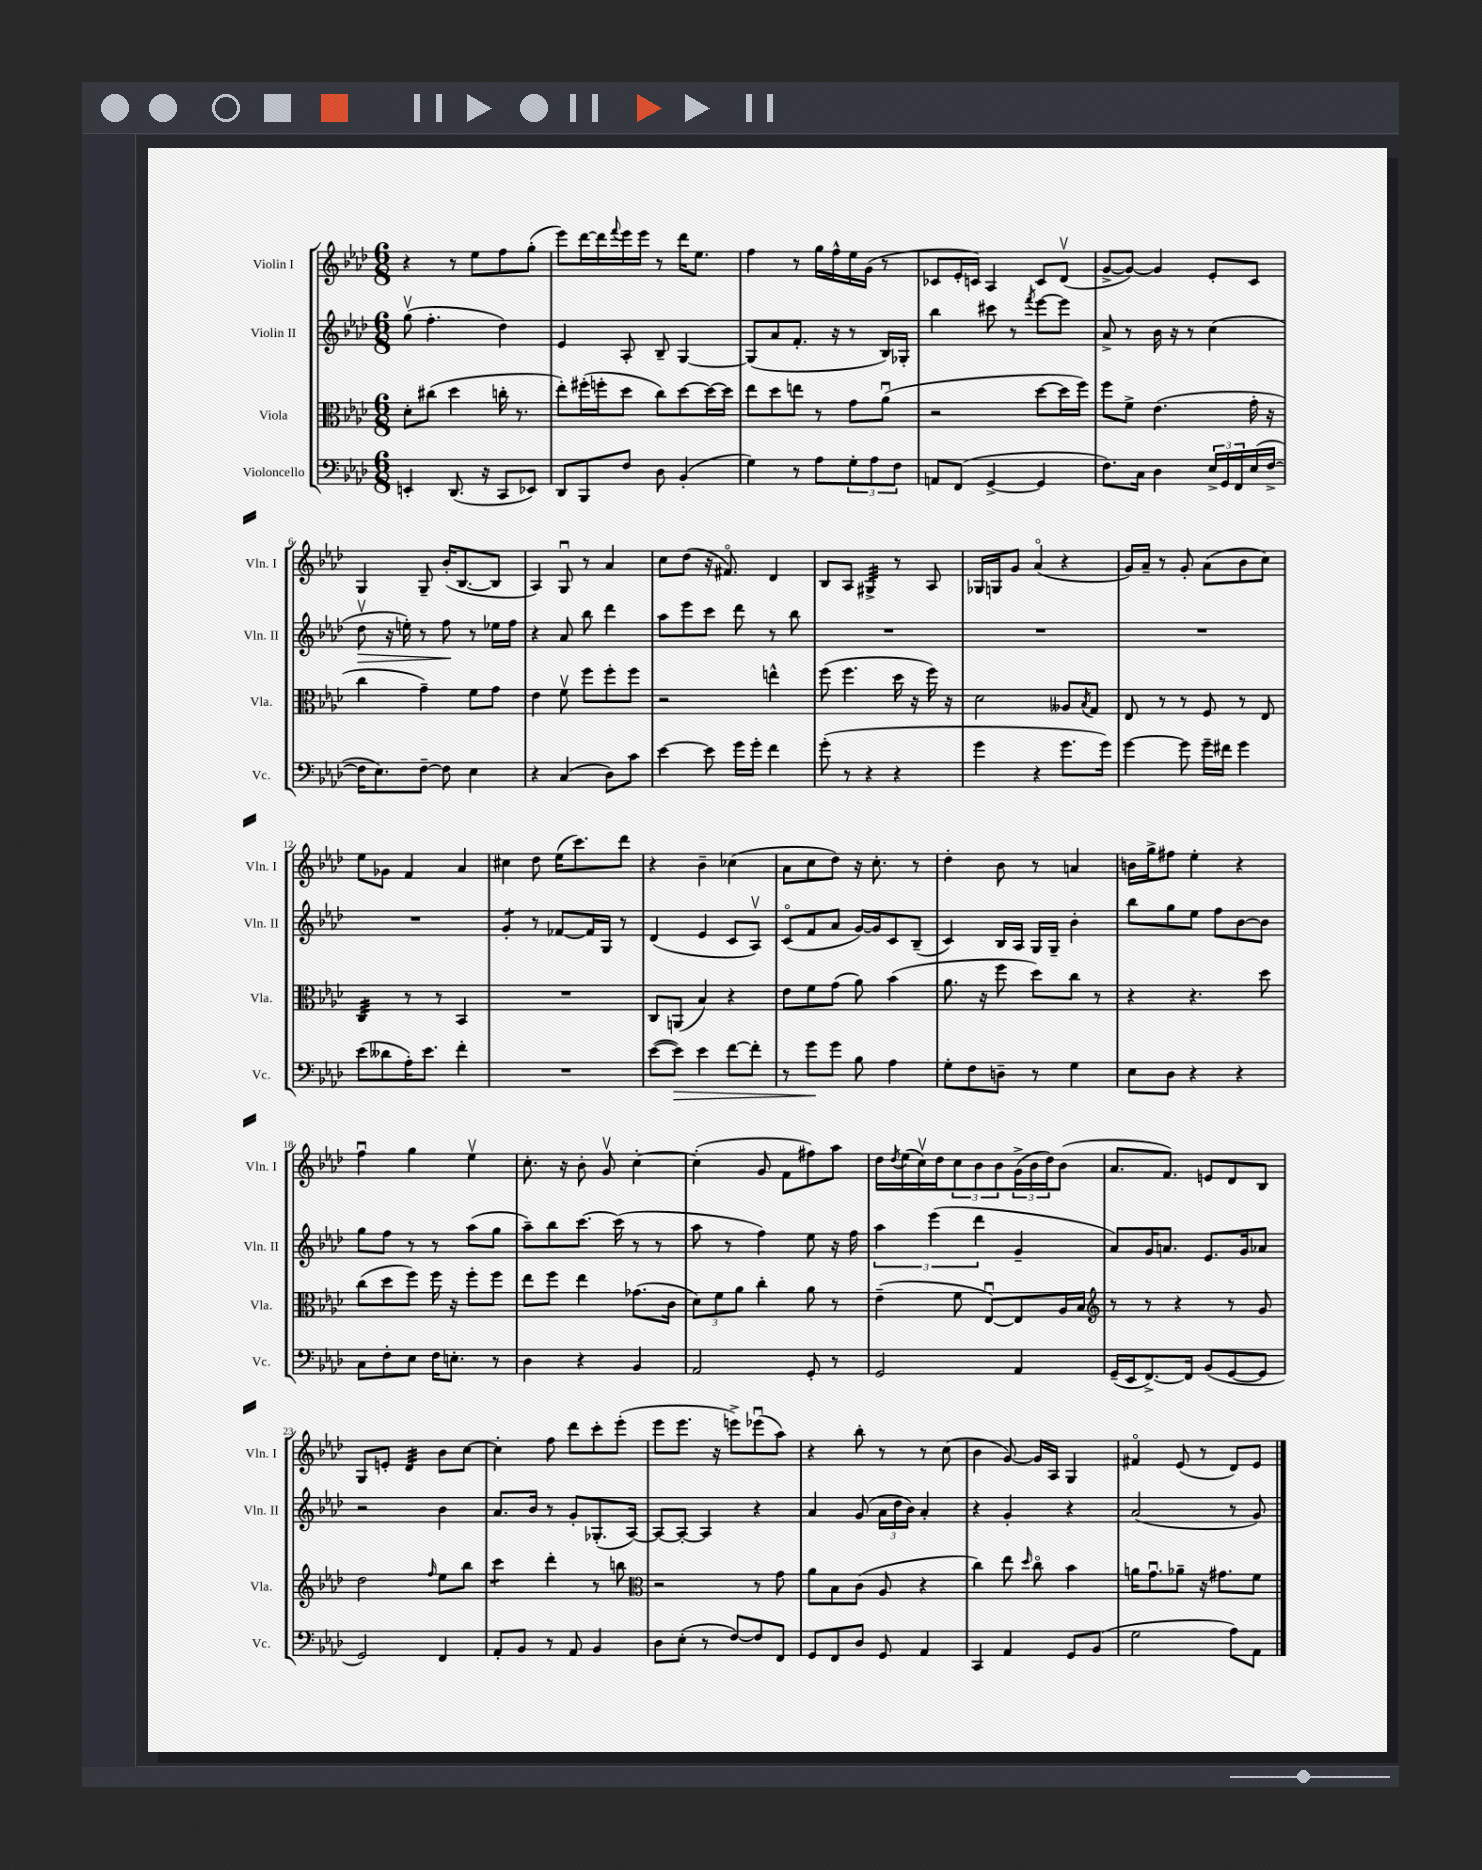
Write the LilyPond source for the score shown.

<<
\new StaffGroup <<
\new Staff = "s0" \with { instrumentName = "Violin I" shortInstrumentName = "Vln. I" } {
    \clef treble \key aes \major \numericTimeSignature \time 6/8
    r4 r8 ees''8 f''8 g''8-.( |
    ees'''8) des'''16~ des'''16 \appoggiatura { f'''8 } ees'''16 ees'''16 r8 des'''16 ees''8. |
    f''4 r8 g''16 f''16-^ ees''16 g'16( r8 |
    ces'8 ees'16-. c'16) aes4 c'8 des'8\upbow( |
    g'8~-> g'8~) g'4 ees'8-. c'8 |
    g4 g8-- bes'16-.( bes8.~ bes8 |
    aes4) g8\downbow r8 aes'4 |
    c''8 des''8( r16 fis'8.\flageolet) des'4 |
    bes8 aes8 gis4:32-> r8 aes8 |
    ges16 g16 g'8 aes'4\flageolet( r4 |
    g'16) aes'16-- r8 g'8-. aes'8( bes'8 c''8) |
    ees''8 ges'8 f'4 aes'4 |
    cis''4 des''8 ees''16( c'''8.) des'''8 |
    r4 bes'4-- ces''4( |
    aes'8 c''8 des''8) r16 c''8.-. r8 |
    des''4-. bes'8 r8 a'4 |
    b'16 g''16-> fis''8 ees''4-. r4 |
    f''4\downbow g''4 ees''4\upbow |
    c''8.-. r16 bes'8-. g'8\upbow c''4~-. |
    c''4-.( g'8 f'8 fis''8) aes''8 |
    des''16 \acciaccatura { des''8 } ees''16( c''16\upbow) des''16 \tuplet 3/2 { c''8 bes'8 bes'8 } \tuplet 3/2 { g'16->( bes'16 des''16) } bes'8( |
    aes'8. f'8.) e'8 des'8 bes8 |
    g8 e'8-. des'4:32 bes'8 c''8~ |
    c''4-. f''8 des'''8 c'''8-. ees'''8-.( |
    ees'''8 ees'''8. r16 e'''8->) ees'''8\downbow( aes''8) |
    r4 bes''8-. r8 r8 c''8( |
    bes'4 g'8~) g'16 aes16 g4 |
    fis'4\flageolet ees'8( r8 des'8) ees'8 \bar "|." |
}
\new Staff = "s1" \with { instrumentName = "Violin II" shortInstrumentName = "Vln. II" } {
    \clef treble \key aes \major \numericTimeSignature \time 6/8
    g''8\upbow( f''4.-. des''4) |
    ees'4 aes8-. bes8-- g4~ |
    g8( aes'8 f'8.-. r16 r8 bes16) ges16-. |
    bes''4 cis'''8 r8 \acciaccatura { f'''8 } ees'''8~ ees'''8 |
    aes'8-> r8 bes'16 r16 r8 c''4( |
    des''8\upbow\> r16 e''16-.) r8 f''8\! r8 ees''16 f''16 |
    r4 aes'8 bes''8 des'''4 |
    aes''8 ees'''8 c'''8 des'''8 r8 bes''8 |
    R2. |
    R2. |
    R2. |
    R2. |
    g'4:8-. r8 fes'8~ fes'16 g16 r8 |
    des'4( ees'4 c'8 aes8\upbow) |
    c'8\flageolet( f'8 aes'8 g'16~) g'16 c'8 bes8--( |
    c'4) bes16 aes16 g16 g16-- bes'4-. |
    bes''8 g''8 ees''8 f''8 bes'8~ bes'8 |
    g''8 f''8 r8 r8 aes''8( g''8 |
    aes''8--) bes''8 c'''8.~ c'''16( r8 r8 |
    aes''8 r8 f''4) ees''8 r16 f''16 |
    \tuplet 3/2 { aes''4 ees'''4( des'''4 } g'4-- |
    aes'8) g'16 a'8. ees'8. g'16 aes'8 |
    r2 bes'4 |
    aes'8. bes'16 r8 g'8-. ges8.-.( aes16~) |
    aes8~ aes8~-. aes4 r4 |
    aes'4 g'8( \tuplet 3/2 { aes'16 des''16 bes'16) } aes'4-. |
    r4 g'4-. r4 |
    aes'2( r8 g'8) \bar "|." |
}
\new Staff = "s2" \with { instrumentName = "Viola" shortInstrumentName = "Vla." } {
    \clef alto \key aes \major \numericTimeSignature \time 6/8
    des'8-. cis''8( des''4 c''16-. r8. |
    ees''8-.) fis''16-.( f''16-. des''8 c''8) des''8~ des''16~ des''16 |
    ees''8 des''8 e''8 r8 g'8 aes'8\downbow( |
    r2 des''8~ des''16 f''16) |
    f''8 f'8-> ees'4.( g'16-. r16 |
    c''4 g'4--) f'8 g'8 |
    ees'4 f'8\upbow f''8 f''8-. f''8 |
    r2 e''4-^ |
    f''8( f''4. des''16 r16 f''16) r16 |
    des'2 aeses8 \acciaccatura { bes8 } g8 |
    ees8 r8 r8 f8 r8 ees8 |
    c4:32 r8 r8 bes,4 |
    R2. |
    c8 a,8( bes4) r4 |
    ees'8 f'8 g'8( aes'8) bes'4( |
    aes'8. r16 f''8 des''8) c''8 r8 |
    r4 r4. des''8 |
    c''8( des''8 f''8) f''16 r16 f''8-. f''8 |
    ees''8 f''8 ees''4 ges'8.( c'16 |
    \tuplet 3/2 { des'8) f'8 aes'8 } c''4-. aes'8 r8 |
    ees'4--( f'8 ees8~\downbow) ees8 aes16 bes16 |
    \clef treble r8 r8 r4 r8 g'8 |
    des''2 \grace { f''16 } ees''8 bes''8 |
    c'''4:8 des'''4-. r8 b''8 |
    \clef alto r2 r8 g'8 |
    aes'8 bes8 c'8( aes8 r4 |
    c''4) ees''8 \grace { des''16 } c''8\flageolet bes'4 |
    a'16 g'8.\downbow aes'8-- r16 gis'8. f'8 \bar "|." |
}
\new Staff = "s3" \with { instrumentName = "Violoncello" shortInstrumentName = "Vc." } {
    \clef bass \key aes \major \numericTimeSignature \time 6/8
    e,4-. des,8.( r16 c,8 ees,8) |
    des,8 bes,,8 f8 des8 bes,4-.( |
    g4) r8 aes8 \tuplet 3/2 { g8-. aes8 f8 } |
    a,8 f,8( g,4~-> g,4 |
    f8.) c16 des4 \tuplet 3/2 { ees16-> g,16 f,16 } ees16( f16~-> |
    f16 ees8.) f8~-- f8 ees4 |
    r4 c4( des8) c'8 |
    ees'4~ ees'8 g'16 g'16-. f'4 |
    g'8-.( r8 r4 r4 |
    g'4 r4 g'8. g'16) |
    g'4~ g'8 g'16-- fis'16 g'4 |
    ees'8( deses'8 aes16-.) ees'8. f'4-. |
    R2. |
    ees'8~( ees'8\>) ees'4 f'8~ f'8-. |
    r8 g'8\! g'8 bes8 aes4 |
    g8-. f8 d8-- r8 g4 |
    ees8 des8 r4 r4 |
    c8 f8-. ees8 f16 e8.-. r8 |
    des4 r4 bes,4 |
    aes,2 g,8-. r8 |
    g,2 aes,4 |
    g,16--( ees,16 f,8.~->) f,16 bes,8( g,8~ g,8 |
    g,2) f,4 |
    aes,8-. bes,8 r8 aes,8 bes,4 |
    des8 ees8-.( r8 f8~) f8 f,8 |
    g,8 f,8 des8 g,8 aes,4 |
    c,4 aes,4 g,8 bes,8( |
    g2 aes8) aes,8 \bar "|." |
}
>>
>>
